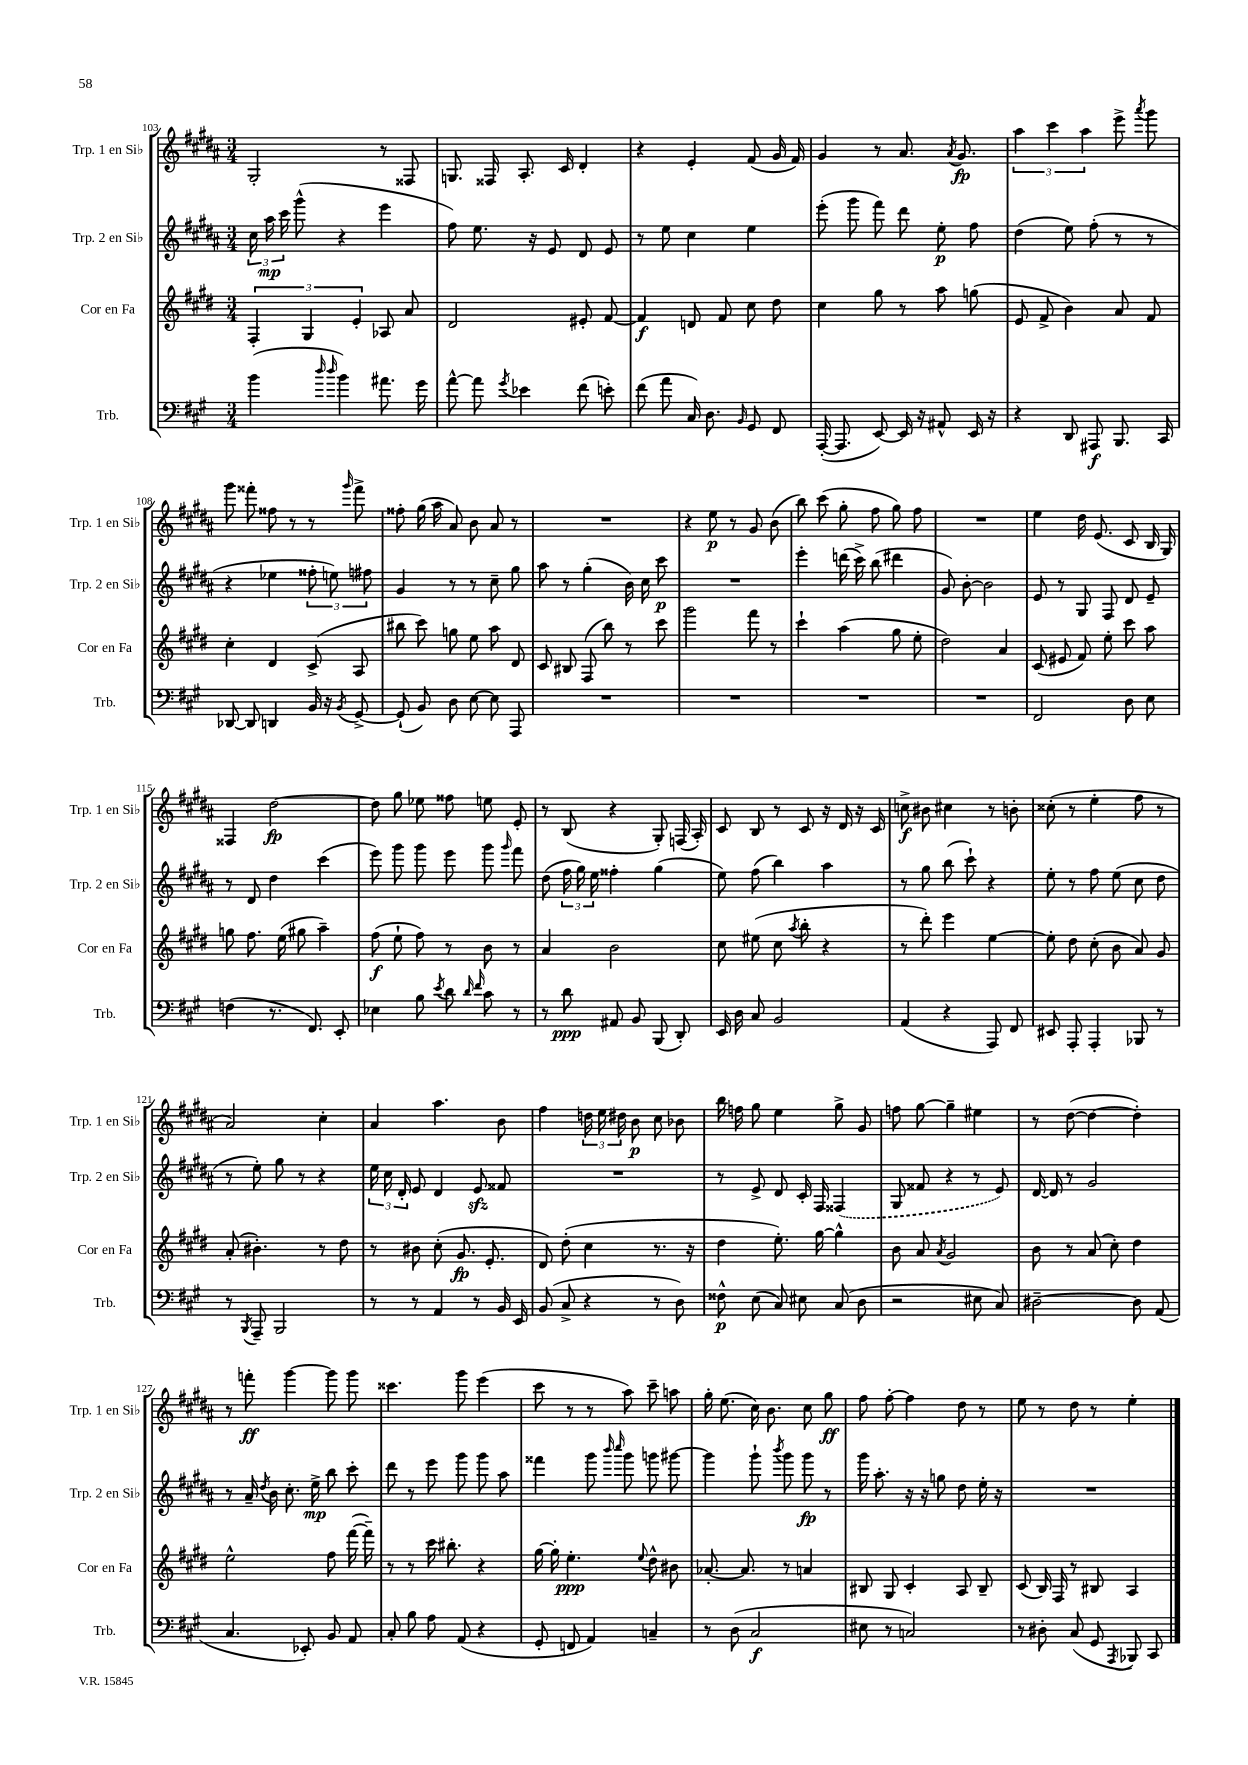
<<
\new StaffGroup <<
\new Staff = "s0" \with { instrumentName = "Trp. 1 en Sib" shortInstrumentName = "Trp. 1 en Sib" } {
    \clef treble \key b \major \numericTimeSignature \time 3/4
    \autoBeamOff gis2-. r8 fisis8 |
    g8. fisis16 ais8.-. cis'16 dis'4-. |
    r4 e'4-. fis'8( gis'16 fis'16) |
    gis'4 r8 ais'8. \acciaccatura { ais'8 } gis'8.\fp |
    \tuplet 3/2 { ais''4 cis'''4 ais''4 } e'''8-> \acciaccatura { ais'''8 } gis'''8 |
    gis'''8 fisis'''8-. fisis''8 r8 r8 \grace { gis'''16 } fisis'''8-> |
    fisis''8-. gis''16( ais''16 ais'8) b'8 ais'8 r8 |
    R2. |
    r4 e''8\p r8 gis'8 b'8( |
    b''8) cis'''8( gis''8-. fis''8 gis''8) fis''8 |
    R2. |
    e''4 dis''16 e'8.( cis'8 b16 gis16) |
    fisis4 dis''2~\fp |
    dis''8 gis''8 ees''8 fisis''8 e''8 e'8-. |
    r8 b8( r4 gis8-.) f16( ais16-.) |
    cis'8 b8 r8 cis'8 r16 dis'16 r16 cis'16 |
    c''8->\f bis'8 cis''4 r8 b'8-. |
    cisis''8-.( r8 e''4-. fis''8 r8 |
    ais'2) cis''4-. |
    ais'4 ais''4. b'8 |
    fis''4 \tuplet 3/2 { d''16 e''16 dis''16 } b'8\p cis''8 bes'8 |
    b''16 f''16 gis''8 e''4 gis''8-> gis'8 |
    f''8 gis''8~ gis''4-- eis''4 |
    r8 dis''8~( dis''4~ dis''4-.) |
    r8 f'''8-.\ff gis'''4~ gis'''8 gis'''8 |
    cisis'''4. gis'''8 e'''4( |
    cis'''8 r8 r8 ais''8) cis'''8-- a''8 |
    gis''16-. e''8.( cis''16) b'8. cis''8 gis''8\ff |
    fis''8 fis''8~-. fis''4 dis''8 r8 |
    e''8 r8 dis''8 r8 e''4-. \bar "|." |
}
\new Staff = "s1" \with { instrumentName = "Trp. 2 en Sib" shortInstrumentName = "Trp. 2 en Sib" } {
    \clef treble \key b \major \numericTimeSignature \time 3/4
    \autoBeamOff \tuplet 3/2 { cis''16 ais''16\mp cis'''16 } gis'''8-^( r4 e'''4 |
    fis''8) e''8. r16 e'8 dis'8 e'8 |
    r8 e''8 cis''4 e''4 |
    e'''8-.( gis'''8 fis'''8) dis'''8 e''8-.\p fis''8 |
    dis''4( e''8) fis''8-.( r8 r8 |
    r4 ees''4 \tuplet 3/2 { fisis''8-. e''8) fis''8 } |
    gis'4 r8 r8 cis''8-- gis''8 |
    ais''8 r8 gis''4-.( b'16) cis''16 cis'''8\p |
    R2. |
    e'''4-. d'''16( cis'''16->) b''8( dis'''4 |
    gis'8) b'8~-. b'2 |
    e'8 r8 gis8 fis8 dis'8 e'8-- |
    r8 dis'8 dis''4 cis'''4( |
    e'''8) gis'''8 gis'''8 e'''8 gis'''8 \grace { gis'''16 } fis'''8 |
    dis''8( \tuplet 3/2 { fis''16 gis''16) e''16 } fisis''4-. gis''4( |
    e''8) fis''8( b''4) ais''4 |
    r8 gis''8 b''8( cis'''8-!) r4 |
    e''8-. r8 fis''8 e''8( cis''8 dis''8 |
    r8 e''8-.) gis''8 r8 r4 |
    \tuplet 3/2 { e''16 cis''16 dis'16-. } e'8 dis'4 e'8\sfz fisis'8 |
    R2. |
    r8 e'8-> dis'8 cis'16-. fis16 \once \slurDashed fisis4( |
    gis8 fisis'8 r4 r8 e'8) |
    dis'16~ dis'16 r8 gis'2 |
    r8 ais'16-- \acciaccatura { dis''8 } b'16 cis''8.-. e''16->\mp b''8 cis'''8-. |
    dis'''8 r8 e'''8 gis'''8 gis'''8 ais''8 |
    fisis'''4 gis'''8 \grace { b'''16 cis''''16 } gis'''8 g'''8 gis'''8~ |
    gis'''4 gis'''8-! \acciaccatura { b'''8 } gis'''8 gis'''8\fp r8 |
    gis'''16 ais''8.-. r16 r16 g''8 dis''8 e''16-. r16 |
    R2. \bar "|." |
}
\new Staff = "s2" \with { instrumentName = "Cor en Fa" shortInstrumentName = "Cor en Fa" } {
    \clef treble \key e \major \numericTimeSignature \time 3/4
    \autoBeamOff \tuplet 3/2 { fis4-. gis4 e'4-. } aes8 a'8 |
    dis'2 eis'8-. fis'8~ |
    fis'4\f d'8 fis'8 cis''8 dis''8 |
    cis''4 gis''8 r8 a''8 g''8( |
    e'8 fis'8-> b'4) a'8 fis'8 |
    cis''4-. dis'4 cis'8->( a8 |
    bis''8 cis'''8) g''8 e''8 a''8 dis'8 |
    cis'8 bis8 fis8( b''8) r8 cis'''8 |
    gis'''2 fis'''8 r8 |
    cis'''4-! a''4( gis''8 e''8-. |
    dis''2) a'4 |
    cis'8( eis'8 fis'8) e''8-. cis'''8 a''8 |
    g''8 fis''8. e''16( gis''8 a''4--) |
    fis''8\f( e''8-! fis''8) r8 b'8 r8 |
    a'4 b'2 |
    cis''8 eis''8( cis''8 \acciaccatura { a''8 } b''8-. r4 |
    r8 dis'''8-.) e'''4 e''4~ |
    e''8-. dis''8 cis''8-.( b'8 a'8) gis'8 |
    a'8-.( bis'4.-.) r8 dis''8 |
    r8 bis'8 cis''8-.( gis'8.\fp e'8.-. |
    dis'8) dis''8-.( cis''4 r8. r16 |
    dis''4 e''8.-.) gis''16~ gis''4-^ |
    b'8 a'8 \acciaccatura { a'8 } gis'2 |
    b'8 r8 a'8( cis''8-.) dis''4 |
    e''2-^ fis''8 fis'''16~( fis'''16--) |
    r8 r8 cis'''16 bis''8.-. r4 |
    gis''16~ gis''16-. e''4.-.\ppp \appoggiatura { e''8 } dis''8-^ bis'8 |
    aes'8.~-. aes'8. r8 a'4 |
    bis8 gis8 cis'4-. a8 bis8-- |
    cis'8( b16) fis16 r8 bis8 a4 \bar "|." |
}
\new Staff = "s3" \with { instrumentName = "Trb." shortInstrumentName = "Trb." } {
    \clef bass \key a \major \numericTimeSignature \time 3/4
    \autoBeamOff b'4( \grace { d''16 d''16 } b'4) ais'8. gis'16 |
    a'8~-^ a'8 \acciaccatura { gis'8 } ees'4 fis'8( e'8-.) |
    fis'8( a'8 cis16) d8. \grace { b,16 } gis,8 fis,8 |
    a,,16~-.( a,,8. e,8~) e,16 r16 ais,8-^ e,16 r16 |
    r4 d,8 ais,,8\f b,,8. cis,16 |
    des,8~ des,8 d,4 b,16 r16 \acciaccatura { b,8 } gis,8~-> |
    gis,8-!( b,8) d8 e8~ e8 a,,8 |
    R2. |
    R2. |
    R2. |
    R2. |
    fis,2 d8 e8 |
    f4( r8. fis,8.) e,8-. |
    ees4 b8 \acciaccatura { e'8 } d'8 \grace { d'16 fis'16 } cis'8 r8 |
    r8 d'8\ppp ais,8 b,8 b,,8( d,8-.) |
    e,16 d16 cis8 b,2 |
    a,4( r4 a,,8) fis,8 |
    eis,8 a,,8-. a,,4-. bes,,8 r8 |
    r8 \acciaccatura { b,,8 } a,,8-- b,,2 |
    r8 r8 a,4 r8 b,16 e,16 |
    b,8( cis8-> r4 r8 d8) |
    fisis8-^\p e8( cis8) eis8 cis8( d8 |
    r2 eis8 cis8) |
    dis2~-- dis8 a,8( |
    cis4. ees,8-.) b,8 a,8 |
    cis8-. b8 a8 a,8( r4 |
    gis,8-. f,8 a,4) c4-- |
    r8 d8( cis2\f |
    eis8 r8 c2) |
    r8 dis8-. cis8( gis,8 \acciaccatura { a,,8 } bes,,8) cis,8 \bar "|." |
}
>>
>>
\layout { \context { \Score currentBarNumber = #103 } }
